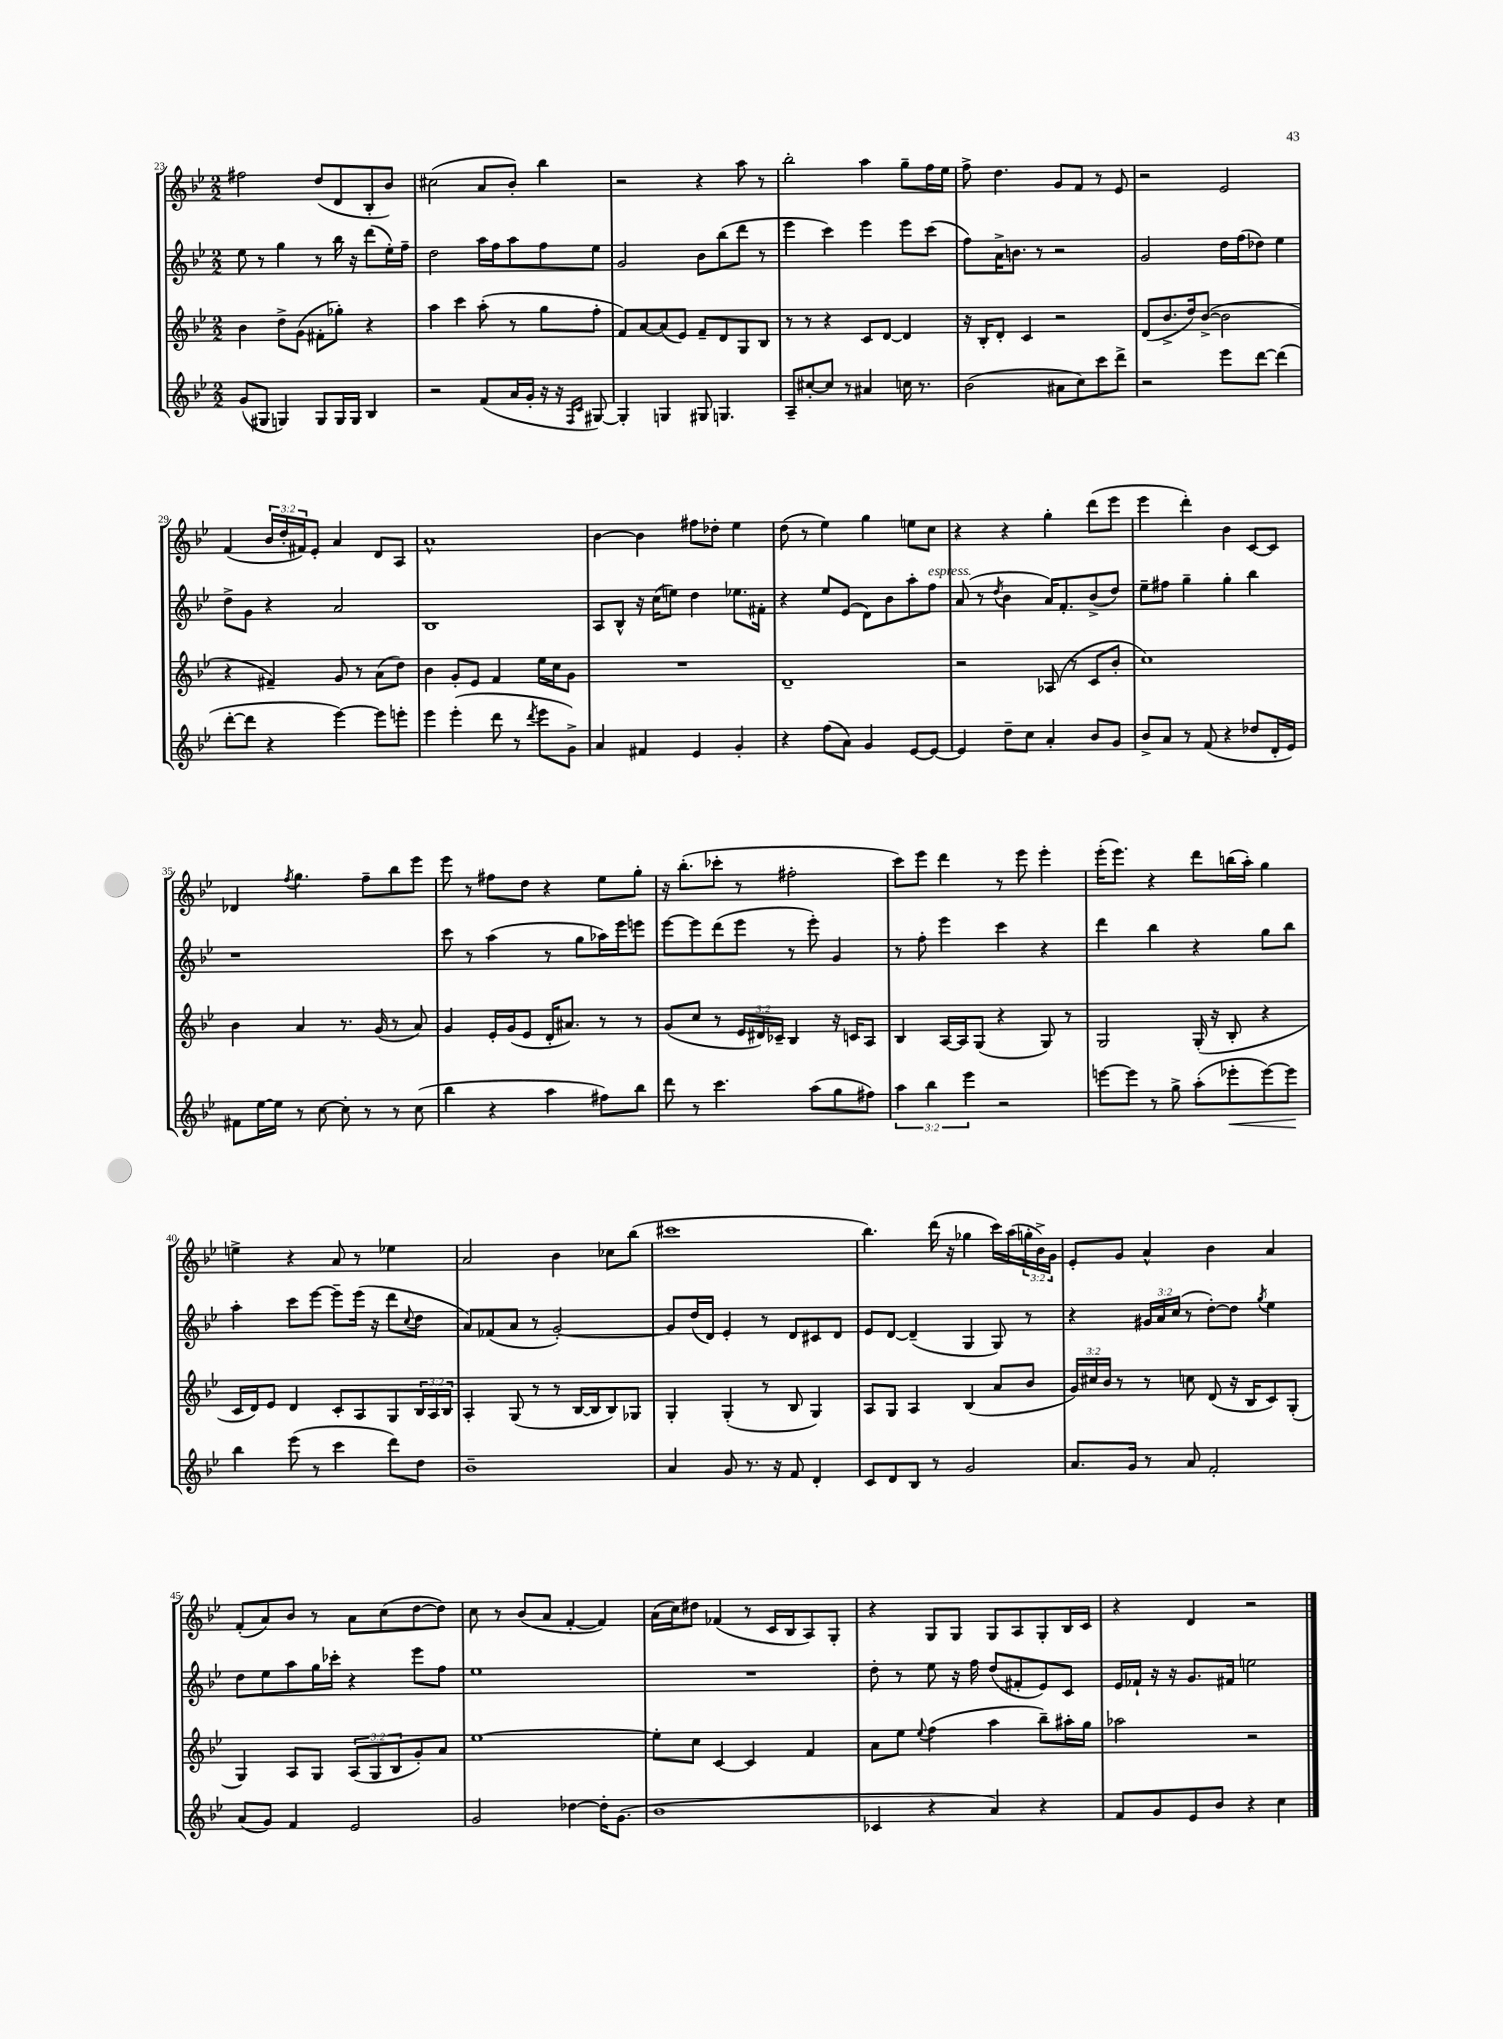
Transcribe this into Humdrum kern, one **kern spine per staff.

**kern	**dynam	**kern	**kern	**kern
*part4	*part4	*part3	*part2	*part1
*staff4	*staff4	*staff3	*staff2	*staff1
*clefG2	*	*clefG2	*clefG2	*clefG2
*k[b-e-]	*	*k[b-e-]	*k[b-e-]	*k[b-e-]
*M2/2	*	*M2/2	*M2/2	*M2/2
=23	=23	=23	=23	=23
(8g/L	.	4b-\	8ee-\	2ff#X\
8G#X/J	.	.	8r	.
4Gn/)	.	8dd^\L	4gg\	.
.	.	(8g\J	.	.
8G/L	.	8f#X'\L	8r	(8dd/L
16G/L	.	8gg-X'\J)	16bb-\	8d/
16G/JJ	.	.	16r	.
4B-/	.	4r	(8ddd\L	8B-'/
.	.	.	16ee-'\L)	8b-/J)
.	.	.	16ff~\JJ	.
=24	=24	=24	=24	=24
2r	.	4aa\	2dd\	(2cc#X\
.	.	4ccc\	.	.
(8f/L	.	(8aa'\	16aa\LL	8a/L
.	.	.	16ff\J	.
16a/L	.	8r	8aa\	8b-'/J)
16g'/JJ	.	.	.	.
16r	.	8gg\L	8ff\	4bb-\
16r	.	.	.	.
16qqF/LL	.	.	.	.
16qqc/JJ	.	.	.	.
[8G#X/)	.	8ff'\J	8ee-\J	.
=25	=25	=25	=25	=25
4G#'/]	.	8f/L)	2g/	2r
.	.	[8a/	.	.
4Gn/	.	(8a/]	.	.
.	.	8e-/J)	.	.
8G#X/	.	8f~/L	8b-\L	4r
4.Gn/	.	8d/	(8bb-\	.
.	.	8G/	8ddd\J	8aa\
.	.	8B-/J	8r	8r
=26	=26	=26	=26	=26
8A~/L	.	8r	4eee-\	2bb-'\
[8cc#X'/	.	8r	.	.
8cc#/J]	.	4r	4ccc\)	.
8r	.	.	.	.
4a#X/	.	8c/L	4eee-\	4aa\
.	.	[8d/J	.	.
16ccn\	.	4d/]	8eee-\L	8gg~\L
8.r	.	.	.	.
.	.	.	(8ccc\J	16ff\L
.	.	.	.	16ee-\JJ
=27	=27	=27	=27	=27
(2b-\	.	16r	8ff\L)	8ff^\
.	.	16B-'/KL	.	.
.	.	8d'/J	16a^\K	4.dd\
.	.	.	8.bn\J	.
.	.	4c/	.	.
.	.	.	8r	.
8a#X\L	.	2r	2r	8g/L
8cc\)	.	.	.	8f/J
8ccc\	.	.	.	8r
8ddd^\J	.	.	.	8e-/
=28	=28	=28	=28	=28
2r	.	(8d/L	2g/	2r
.	.	8.b-^/	.	.
.	.	16dd/k)	.	.
.	.	([8b-^/J	.	.
8eee-\L	.	2b-\]	16dd\LL	2e-/
.	.	.	(16ff\J	.
[8ddd\J	.	.	8dd-X\J)	.
(4ddd\]	.	.	4ee-\	.
!!LO:LB:g=z
=29	=29	=29	=29	=29
[8ddd'\L	.	4r	8dd^\L	(4f/
8ddd\J]	.	.	8g\J	.
4r	.	4f#X~/)	4r	24b-/LL
.	.	.	.	24dd'/
.	.	.	.	24f#X/J)
.	.	.	.	8e-'/J
[4eee-\)	.	8g/	2a/	4a/
.	.	8r	.	.
8eee-\L]	.	(8a\L	.	8d/L
8eeen'\J	.	8dd\J)	.	8A/J
=30	=30	=30	=30	=30
4eee-\	.	4b-\	1B-	1a^^
(4eee-'\	.	8g'/L	.	.
.	.	8e-/J	.	.
8ddd\	.	4f/	.	.
8r	.	.	.	.
8qddd/	.	.	.	.
8eee-\L	.	16ee-\LL	.	.
.	.	16cc\J	.	.
8g^\J)	.	8g\J	.	.
=31	=31	=31	=31	=31
4a/	.	1r	8A/L	[4b-\
.	.	.	8B-^^/J	.
4f#X/	.	.	16r	4b-\]
.	.	.	(16cc\KL	.
.	.	.	8een\J)	.
4e-/	.	.	4dd\	8ff#X\L
.	.	.	.	8dd-X'\J
4g'/	.	.	8.ee-X\L	4ee-\
.	.	.	16f#X'\Jk	.
=32	=32	=32	=32	=32
4r	.	1d~	4r	(8dd\
.	.	.	.	8r
(8ff\L	.	.	8ee-/L	4ee-\)
8a\J)	.	.	(8e-/J	.
4g/	.	.	8d\L)	4gg\
.	.	.	8b-\	.
[8e-/L	.	.	8aa'\	8een\L
!	!	!	!LO:TX:a:i:t=espress.	!
8e-/J_	.	.	8ff\J	8cc\J
=33	=33	=33	=33	=33
4e-/]	.	2r	(8a/	4r
.	.	.	8r	.
.	.	.	8qdd/	.
8dd~\L	.	.	4b-\	4r
8cc\J	.	.	.	.
4a'/	.	(8A-X/	16a/KL)	4gg'\
.	.	.	8.f'/	.
.	.	8r	.	.
8b-/L	.	8c/L	(8b-^/	(8ddd\L
8g/J	.	8b-'/J	8dd/J)	8eee-\J
=34	=34	=34	=34	=34
8b-^/L	.	1cc)	8ee-~\L	4eee-\
8a/J	.	.	8ff#X\J	.
8r	.	.	4gg~\	4ddd'\)
(8f/	.	.	.	.
4r	.	.	4gg'\	4b-\
8dd-X/L	.	.	4bb-\	[8c/L
16d'/L	.	.	.	8c/J]
16e-/JJ)	.	.	.	.
!!LO:LB:g=z
=35	=35	=35	=35	=35
8f#X\L	.	4b-\	1r	4d-X/
[16ee-\L	.	.	.	.
16ee-\JJ]	.	.	.	.
.	.	.	.	8qff/
8r	.	4a/	.	4.gg\
[8cc\	.	.	.	.
8cc'\]	.	8.r	.	.
8r	.	.	.	8ff~\L
.	.	(16g/	.	.
8r	.	8r	.	8bb-\
(8cc\	.	8a/)	.	8eee-\J
=36	=36	=36	=36	=36
4bb-\	.	4g/	8ccc\	8eee-\
.	.	.	8r	8r
4r	.	16e-'/LL	(4aa\	8ff#X\L
.	.	(16g/J	.	.
.	.	8e-/J	.	8dd\J
4aa\	.	16d'/KL	8r	4r
.	.	8.a#X/J)	.	.
.	.	.	8gg\L	.
8ff#X\L)	.	8r	16aa-X\L)	8ee-\L
.	.	.	16eee-\J	.
8bb-\J	.	8r	8eeen\J	8gg'\J
=37	=37	=37	=37	=37
8ddd\	.	(8g/L	[8eee-\L	16r
.	.	.	.	(8.bb-'\L
8r	.	8cc/J	8eee-\]	.
4.ccc\	.	8r	(8ddd\	8ccc-X'\J
.	.	24e-/LL	8eee-\J	8r
.	.	24d#X/)	.	.
.	.	24c-X~/JJ	.	.
.	.	4B-/	8r	2ff#X'\
(8aa\L	.	.	8eee-'\)	.
8gg\	.	16r	4g/	.
.	.	16cn/KL	.	.
8ff#X\J)	.	8A/J	.	.
=38	=38	=38	=38	=38
6aa\	.	4B-/	8r	8ccc\L)
.	.	.	8ff'\	8eee-\J
6bb-\	.	.	.	.
.	.	[16A/LL	4eee-\	4ddd\
.	.	16A/J]	.	.
6eee-\	.	.	.	.
.	.	(8G/J	.	.
2r	.	4r	4ccc\	8r
.	.	.	.	8eee-\
.	.	8G/)	4r	4eee-'\
.	.	8r	.	.
=39	=39	=39	=39	=39
[8eeen\L	.	2G/	4ddd\	(16eee-'\KL
.	.	.	.	8.eee-\J)
8eee\J]	.	.	.	.
8r	.	.	4bb-\	4r
8gg^\	.	.	.	.
(8aa'\L	.	(16G'/	4r	8ddd\L
.	.	16r	.	.
!	!LO:HP:b	!	!	!
8eee-X'\	<	8B-'/	.	(16bbn\L
.	.	.	.	16aa'\JJ)
[8eee-\)	.	4r	8gg\L	4gg\
8eee-\J]	.	.	8bb-\J	.
.	[	.	.	.
!!LO:LB:g=z
=40	=40	=40	=40	=40
4bb-\	.	16c/LL	4aa'\	4een^\
.	.	16d/J)	.	.
.	.	8e-/J	.	.
(8eee-\	.	4d/	8ccc\L	4r
8r	.	.	[8eee-\J	.
4ccc\	.	8c'/L	8eee-~\L]	8a/
.	.	8A/	(16eee-\Jk	8r
.	.	.	16r	.
8ddd\L)	.	8G/	8ddd\L	4ee-X\
.	.	.	8qqcc/	.
8dd\J	.	24B-/L	8dd\J	.
.	.	24A/	.	.
.	.	24B-/JJ	.	.
=41	=41	=41	=41	=41
1b-~	.	4A'/	8a/L)	2a/
.	.	.	(8f-X/	.
.	.	(8G/	8a/J	.
.	.	8r	8r	.
.	.	8r	[2g'/)	4b-\
.	.	[16B-/LL	.	.
.	.	16B-/J]	.	.
.	.	8B-/)	.	8cc-X\L
.	.	8G-X/J	.	(8bb-\J
=42	=42	=42	=42	=42
4a/	.	4G'/	8g/L]	1ccc#X
.	.	.	(16dd/L	.
.	.	.	16d/JJ)	.
8g/	.	(4G'/	4e-'/	.
8.r	.	.	.	.
.	.	8r	8r	.
16r	.	.	.	.
8f/	.	8B-/	8d/L	.
4d'/	.	4G/)	8c#X/	.
.	.	.	8d/J	.
=43	=43	=43	=43	=43
8c/L	.	8A/L	8e-/L	4.bb-\)
8d/	.	8G/J	[8d/J	.
8B-/J	.	4A/	(4d~/]	.
8r	.	.	.	(16ddd\
.	.	.	.	16r
2g/	.	(4B-/	4G/	4gg-X\
.	.	8a/L	8G/)	16ccc\LL)
.	.	.	.	(16aa\
.	.	8b-/J	8r	24ggn'\
.	.	.	.	24b-^\)
.	.	.	.	24g\JJ
=44	=44	=44	=44	=44
8.a/L	.	24g/LL)	4r	8e-'/L
.	.	24cc#X/	.	.
.	.	24b-/JJ	.	.
.	.	8r	.	8g/J
16g/Jk	.	.	.	.
8r	.	8r	24g#X/LL	4a^^/
.	.	.	24a/	.
.	.	.	(24cc/JJ	.
8a/	.	8ccn\	8r	.
2f'/	.	(8d/	[8dd'\L)	4b-\
.	.	16r	8dd\J]	.
.	.	16B-/KL	.	.
.	.	.	8qgg/	.
.	.	8c/)	4ee-\	4a/
.	.	(8G'/J	.	.
!!LO:LB:g=z
=45	=45	=45	=45	=45
(8a/L	.	4G/)	8dd\L	(8f'/L
8g/J)	.	.	8ee-\	8a/)
4f/	.	8A/L	8aa\	8b-/J
.	.	8G/J	16gg\L	8r
.	.	.	16ccc-X'\JJ	.
2e-/	.	(12A/L	4r	8a\L
.	.	12G/	.	.
.	.	.	.	(8cc\
.	.	12B-/	.	.
.	.	8g'/)	8eee-\L	[8dd\
.	.	8a/J	8ff\J	8dd\J])
=46	=46	=46	=46	=46
2g/	.	[1ee-	1ee-	8cc\
.	.	.	.	8r
.	.	.	.	(8b-/L
.	.	.	.	8a/J
[4dd-X\	.	.	.	[4f'/
16dd-'\KL]	.	.	.	4f/])
(8.g\J	.	.	.	.
=47	=47	=47	=47	=47
1b-	.	8ee-'\L]	1r	(16a\LL
.	.	.	.	16cc\J)
.	.	8cc\J	.	8dd#X\J
.	.	[4c/	.	(4f-X/
.	.	4c/]	.	8r
.	.	.	.	16c/LL
.	.	.	.	16B-/J
.	.	4f/	.	8A/)
.	.	.	.	8G'/J
=48	=48	=48	=48	=48
4c-X/	.	8a\L	8dd'\	4r
.	.	8ee-\J	8r	.
.	.	8qqee-/	.	.
4r	.	(4ff\	8ee-\	8G/L
.	.	.	16r	8G/J
.	.	.	16ff\	.
4a/)	.	4aa\	(8dd/L	8G/L
.	.	.	8f#X'/	8A/
4r	.	8bb-~\L)	8e-/)	8G'/
.	.	16aa#X'\L	8c/J	16B-/L
.	.	16gg\JJ	.	16c/JJ
=49	=49	=49	=49	=49
8f/L	.	2aa-X\	16e-/LL	4r
.	.	.	16f-X`/JJ	.
8g/	.	.	16r	.
.	.	.	16r	.
8e-/	.	.	8.g/L	4d/
8b-/J	.	.	.	.
.	.	.	16f#X/Jk	.
4r	.	2r	2een\	2r
4cc\	.	.	.	.
==	==	==	==	==
*-	*-	*-	*-	*-
